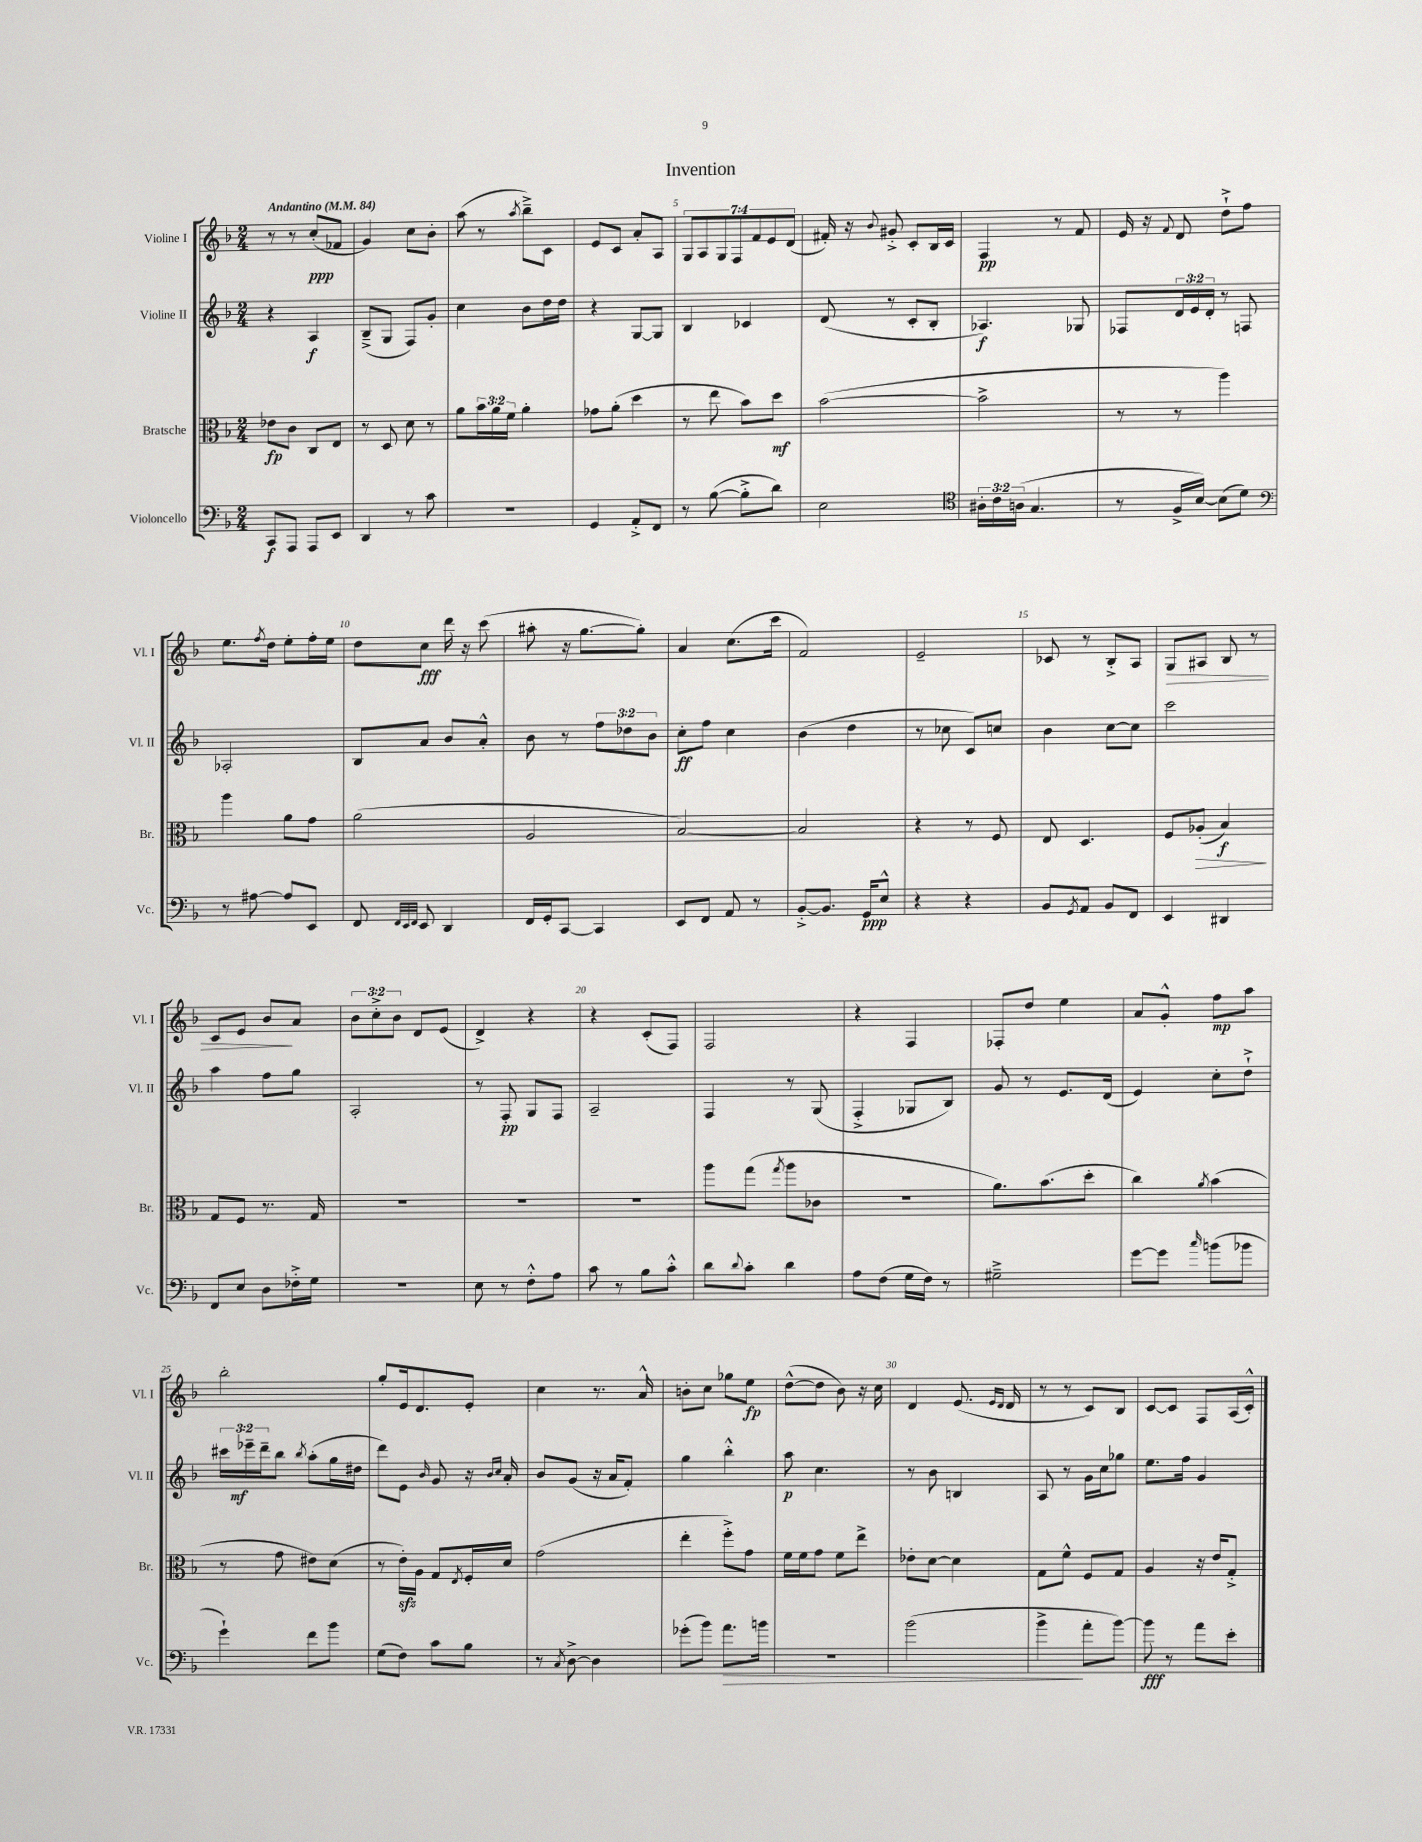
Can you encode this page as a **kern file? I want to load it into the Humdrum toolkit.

**kern	**kern	**kern	**kern
*staff4	*staff3	*staff2	*staff1
*clefF4	*clefC3	*clefG2	*clefG2
*k[b-]	*k[b-]	*k[b-]	*k[b-]
*M2/4	*M2/4	*M2/4	*M2/4
*MM84	*MM84	*MM84	*MM84
8CC/L	8e-\L	4r	8r
8AAA/J	8c\J	.	8r
8AAA/L	8C/L	4A/	(8cc'/L
8EE/J	8E/J	.	8f-/J
=	=	=	=
4DD/	8r	(8B-~^/L	4g/)
.	8D/	8G/J	.
8r	8d\	8F/L)	8cc\L
8c\	8r	8g'/J	8b-'\J
=	=	=	=
2r	8a\L	4cc\	(8aa\
.	24b-\L	.	8r
.	24a\	.	.
.	24f\JJ	.	.
.	.	.	8qaa/
.	4a'\	8b-\L	8bb-~^\L)
.	.	16dd\L	8c\J
.	.	16dd\JJ	.
=	=	=	=
4GG/	8g-\L	4r	8e/L
.	(8a'\J	.	8c/J
8AA'^/L	4dd\	[8G/L	8a'/L
8FF/J	.	8G/]J	8A/J
=	=	=	=
8r	8r	4B-/	14G/L
.	.	.	14A/
([8B-\	8ee\	.	.
.	.	.	14G/
.	.	.	14F/
8B-'^\]L	8b-\L)	4c-/	.
.	.	.	14f/
.	.	.	14e/
8d\J)	8dd\J	.	.
.	.	.	(14d/J
=	=	=	=
2E\	([2b-\	(8d/	16f#'/)
.	.	.	16r
.	.	.	8qqb-/
.	.	8r	8g#'^/
.	.	8c'/L	8c'/L
.	.	8B-'/J	16B-/L
.	.	.	16c/JJ
=	=	=	=
*clefC4	*	*	*
24A#'\LL	2b-^\]	4.A-/)	4F/
24c\	.	.	.
(24A\JJ	.	.	.
4.G/	.	.	.
.	.	.	8r
.	.	8G-/	8f/
=	=	=	=
8r	8r	8F-/L	16e/
.	.	.	16r
.	.	.	8qqf/
16F^/LL	8r	24d/L	8d/
.	.	24e/	.
[16B-/JJ)	.	.	.
.	.	24d'/JJ	.
(8B-\]L	4aa\)	8r	8dd`^\L
8d\J)	.	8F/	8ff\J
=	=	=	=
*clefF4	*	*	*
8r	4aa\	2A-'/	8.ee\L
[8A#\	.	.	.
.	.	.	8qff/
.	.	.	16dd\Jk
8A#/]L	8a\L	.	8ee'\L
8EE/J	8g\J	.	16ff'\L
.	.	.	16ee\JJ
=	=	=	=
8FF/	(2a\	8B-/L	8dd\L
32qqFF/LLL	.	.	.
32qqEE/	.	.	.
32qqFF/JJJ	.	.	.
8EE/	.	8a/J	8cc\J
4DD/	.	8b-/L	16ddd\
.	.	.	16r
.	.	8a'^^/J	(8ccc\
=	=	=	=
16FF/LL	2A/	8b-\	8aa#'\
16GG'/J	.	.	.
[8CC/J	.	8r	16r
.	.	.	[8.gg\L
4CC/]	.	12ff\L	.
.	.	12dd-\	.
.	.	.	8gg'\]J)
.	.	12b-\J	.
=	=	=	=
8EE/L	[2B-/)	8cc'\L	4a/
8FF/J	.	8ff\J	.
8AA/	.	4cc\	(8.cc\L
8r	.	.	.
.	.	.	16ccc\Jk
=	=	=	=
[8BB-'^/L	2B-/]	(4b-\	2f/)
8.BB-/]J	.	.	.
.	.	4dd\	.
16GG/LK	.	.	.
8E^^/J	.	.	.
=	=	=	=
4r	4r	8r	2e~/
.	.	8cc-\	.
4r	8r	8c/L)	.
.	8F/	8cc/J	.
=	=	=	=
8BB-/L	8E/	4b-\	8c-/
8qGG/	.	.	.
8AA/J	4.D/	.	8r
8BB-/L	.	[8cc\L	8B-'^/L
8FF/J	.	8cc\]J	8A/J
=	=	=	=
4EE/	8F/L	2ccc\	8G/L
.	(8A-'/J	.	8A#/J
4DD#/	4B-/)	.	8B-/
.	.	.	8r
=	=	=	=
8FF/L	8G/L	4aa\	8c/L
8E/J	8F/J	.	8e/J
8D\L	8.r	8ff\L	8b-/L
16F-'^\L	.	8gg\J	8a/J
16G\JJ	16G/	.	.
=	=	=	=
2r	2r	2A'/	12b-\L
.	.	.	12cc'^\
.	.	.	12b-\J
.	.	.	8d/L
.	.	.	(8e/J
=	=	=	=
8E\	2r	8r	4d^/)
8r	.	8F'/	.
8F'^^\L	.	8G/L	4r
8A\J	.	8F/J	.
=	=	=	=
8c\	2r	2A~/	4r
8r	.	.	.
8B-\L	.	.	(8c'/L
8c'^^\J	.	.	8F/J)
=	=	=	=
8d\L	8aa\L	4F/	2F/
8qqd/	.	.	.
8c'\J	(8gg\J	.	.
.	8qgg/	.	.
4d\	8aa\L	8r	.
.	8c-\J	(8G/	.
=	=	=	=
8A\L	2r	4F'^/	4r
(8F\J	.	.	.
16G\LL	.	8G-/L	4F/
16F\JJ)	.	.	.
8r	.	8B-/J)	.
=	=	=	=
2G#~^\	8.a\L)	8g/	8F-'/L
.	.	8r	8dd/J
.	(8.b-\	.	.
.	.	8.e/L	4ee\
.	8dd'\J	.	.
.	.	(16d/Jk	.
=	=	=	=
[8g\L	4cc\)	4e/)	8a/L
8g\]J	.	.	8g'^^/J
16qqcc/	8qa/	.	.
(8b\L	(4b-\	8cc'\L	8ff\L
8b-\J	.	8dd`^\J	8aa\J
=	=	=	=
4g`\)	8r	24ccc#\LL	2bb-'\
.	.	24eee-~\	.
.	.	24ddd~\J	.
.	8g\	8bb-\J	.
.	.	8qbb-/	.
8f\L	8e#\L)	(8aa'\L	.
8b-\J	(8d\J	16gg\L	.
.	.	16dd#\JJ	.
=	=	=	=
(8G\L	8r	8ddd\L)	8gg'/L
8F\J)	16e'\LL)	8e\J	16e/k
.	16A\JJ	.	8.d/
.	.	16qqb-/	.
8c\L	8G/L	8g/	.
.	8qE/	.	.
8B-\J	16F'/L	16r	8e'/J
.	.	16qqb-/LL	.
.	.	16qqcc/JJ	.
.	16d/JJ	16a'/	.
=	=	=	=
8r	(2g\	8b-/L	4cc\
8qC/	.	.	.
[8D^\	.	(8g/J	.
4D\]	.	16r	8.r
.	.	16a/LK	.
.	.	8f'/J)	.
.	.	.	16a^^/
=	=	=	=
(8g-'\L	4ee'\	4gg\	8b'\L
8b-\J)	.	.	8cc\J
8.a\L	8ff'^\L)	4bb-'^^\	8gg-\L
.	8g\J	.	8ee\J
16b\Jk	.	.	.
=	=	=	=
2r	16f\LL	8aa\	([8dd^^\L
.	16f\J	.	.
.	8g\J	4.cc\	8dd\]J
.	8f\L	.	8b-\)
.	8ee^\J	.	16r
.	.	.	16cc\
=	=	=	=
(2b-\	8e-'\L	8r	4d/
.	[8d\J	8b-\	.
.	4d\]	4B/	(8.e/
.	.	.	16qqe/LL
.	.	.	16qqd/JJ
.	.	.	16d/
=	=	=	=
4b-^\	8G\L	8A/	8r
.	8f^^\J	8r	8r
8a'\L	8F/L	16g\LL	8c/L)
.	.	16cc\J	.
[8b-\J)	8G/J	8gg-\J	8B-/J
=	=	=	=
8b-\]	4A/	8.ee\L	[8c/L
8r	.	.	8c/]J
.	.	16ff\Jk	.
8a\L	16r	4g/	8F/L
.	16e/LK	.	.
8e'\J	8G'^/J	.	(16A/L
.	.	.	16c'^^/JJ)
==	==	==	==
*-	*-	*-	*-
